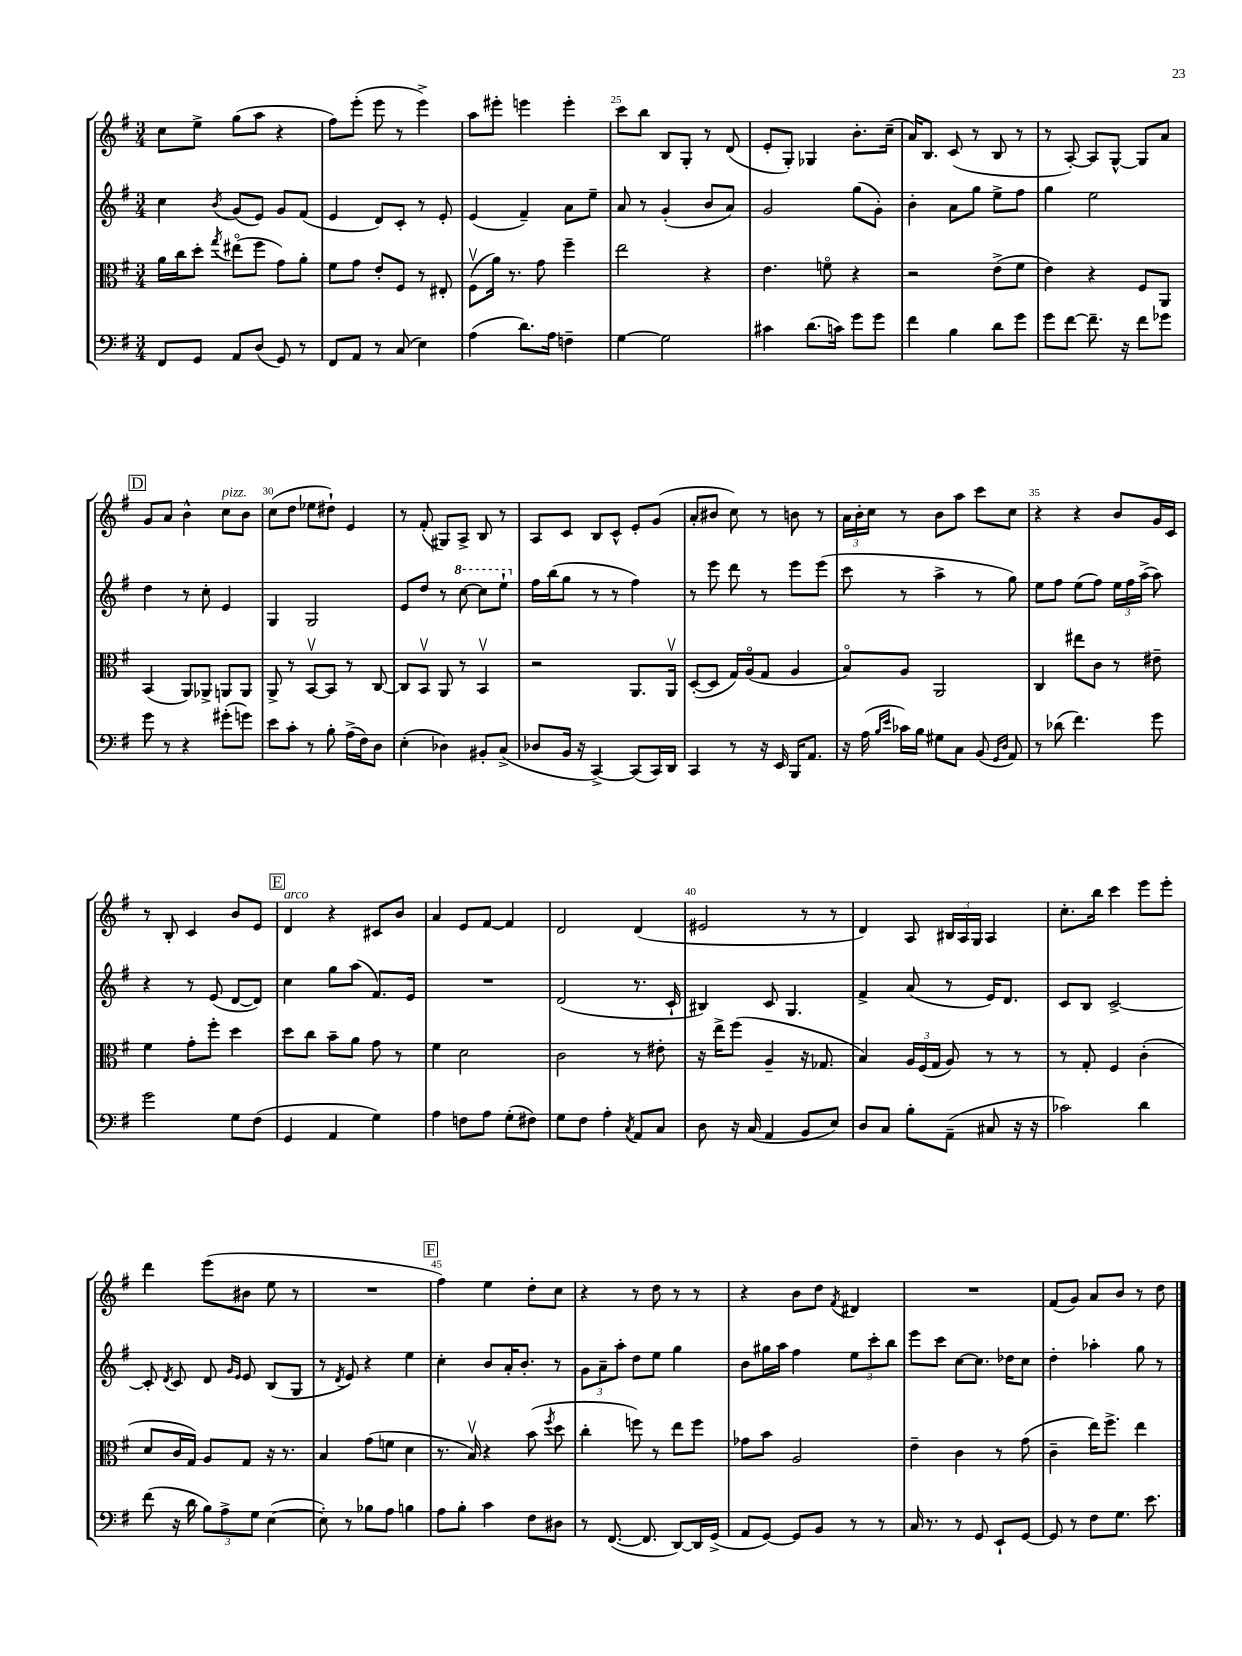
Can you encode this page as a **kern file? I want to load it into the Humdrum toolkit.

**kern	**kern	**kern	**kern
*staff4	*staff3	*staff2	*staff1
*clefF4	*clefC3	*clefG2	*clefG2
*k[f#]	*k[f#]	*k[f#]	*k[f#]
*M3/4	*M3/4	*M3/4	*M3/4
8FF#/L	16a\LL	4cc\	8cc\L
.	16cc\J	.	.
8GG/J	8dd'\J	.	8ee^\J
.	8qgg/	8qb/	.
8AA/L	(8ee#o\L	(8g/L	(8gg\L
(8D/J	8ff#\J	8e/J)	8aa\J
8GG/)	8g\L)	8g/L	4r
8r	8a'\J	(8f#/J	.
=	=	=	=
8FF#/L	8f#\L	4e/	8ff#\L)
8AA/J	8g\J	.	(8eee'\J
8r	8e'/L	8d/L)	8eee\
(8C/	8F#/J	8c'/J	8r
4E\)	8r	8r	4eee^\)
.	8E#'/	8e'/	.
=	=	=	=
(4A\	(8F#v\L	(4e/	8aa\L
.	16a\Jk)	.	8eee#'\J
.	8.r	.	.
8.d\L)	.	4f#~/)	4eee\
.	8g\	.	.
16A\Jk	.	.	.
4F~\	4ff#~\	8a\L	4eee'\
.	.	8ee~\J	.
=	=	=	=
[4G\	2ee\	8a/	8ccc\L
.	.	8r	8bb\J
2G\]	.	(4g'/	8B/L
.	.	.	8G'/J
.	4r	8b/L	8r
.	.	8a/J)	(8d/
=	=	=	=
4c#\	4.e\	2g/	8e'/L
.	.	.	8G'/J)
(8.d\L	.	.	4G-/
.	8fo\	.	.
16c\Jk)	.	.	.
8g\L	4r	(8gg\L	8.b'\L
8g\J	.	8g'\J)	.
.	.	.	(16cc~\Jk
=	=	=	=
4f#\	2r	4b'\	16a/LK)
.	.	.	8.B/J
4B\	.	8a\L	(8c/
.	.	8gg\J	8r
8d\L	(8e^\L	8ee^\L	8B/
8g\J	8f#\J	8ff#\J	8r
=	=	=	=
8g\L	4e\)	4gg\	8r
[8f#\J	.	.	[8A'/)
8.f#~\]	4r	2ee\	8A/]L
.	.	.	[8G^^/J
16r	.	.	.
8f#\L	8F#/L	.	8G/]L
8g-\J	8AA/J	.	8a/J
=	=	=	=
8g\	(4BB/	4dd\	8g/L
8r	.	.	8a/J
4r	8AA/L)	8r	4b^^\
.	8AA-^/J	8cc'\	.
(8g#'\L	8AA/L	4e/	8cc\L
8g\J)	8AA/J	.	8b\J
=	=	=	=
8e\L	8AA^/	4G/	(8cc\L
8c'\J	8r	.	8dd\J
8r	[8BBv/L	2G/	8ee-\L
8B'\	8BB/]J	.	8dd#`\J)
(16A^\LL	8r	.	4e/
16F#\J)	.	.	.
8D\J	[8C/	.	.
=	=	=	=
(4E'\	8C/]L	8e/L	8r
.	8BBv/J	8dd/J	(8f#'/
4D-\)	8AA/	8r	8G#/L)
.	8r	[8ccc\	8A^/J
8BB#'/L	4BBv/	8ccc\]L	8B/
(8C^/J	.	8eee`\J	8r
=	=	=	=
8D-/L	2r	16ff#\LL	8A/L
.	.	(16bb\J	.
16BB/Jk	.	8gg\J	8c/J
16r	.	.	.
[4CC^/)	.	8r	8B/L
.	.	8r	8c^^/J
(8CC/]L	8.AA/L	4ff#\)	8e'/L
16CC/L)	.	.	(8g/J
16DD/JJ	16AAv/Jk	.	.
=	=	=	=
4CC/	([8D'/L	8r	8a'/L
.	8D/]J	8eee\	8b#/J
8r	16G/LL)	8ddd\	8cc\)
.	(16Ao/J	.	.
16r	8G/J	8r	8r
16EE/	.	.	.
16BBB/LK	4A/	8eee\L	8b\
8.AA/J	.	.	.
.	.	(8eee\J	8r
=	=	=	=
16r	8Bo/L)	8ccc\	24a\LL
.	.	.	24b'\
(16A\	.	.	.
.	.	.	24cc\JJ
16qqB/LL	.	.	.
16qqe/JJ	.	.	.
16c-\LL)	8A/J	8r	8r
16B\JJ	.	.	.
8G#\L	2AA/	4aa^\	8b\L
8C\J	.	.	8aa\J
(8BB/	.	8r	8ccc\L
16qqGG/LL	.	.	.
16qqD/JJ	.	.	.
8AA/)	.	8gg\)	8cc\J
=	=	=	=
8r	4C/	8ee\L	4r
(8d-\	.	8ff#\J	.
4.f#\)	8ee#\L	(8ee\L	4r
.	8c\J	8ff#\J)	.
.	8r	24ee\LL	8b/L
.	.	24ff#\	.
.	.	(24aa^\JJ	.
8g\	8e#~\	8aa\)	16g/L
.	.	.	16c/JJ
=	=	=	=
2g\	4f#\	4r	8r
.	.	.	8B'/
.	8g'\L	8r	4c/
.	8ff#'\J	(8e/	.
8G\L	4dd\	[8d/L	8b/L
(8F#\J	.	8d/]J)	8e/J
=	=	=	=
4GG/	8dd\L	4cc\	4d/
.	8cc\J	.	.
4AA/	8b~\L	8gg\L	4r
.	8a\J	(8aa\J	.
4G\)	8g\	8.f#/L)	8c#/L
.	8r	.	8b/J
.	.	16e/Jk	.
=	=	=	=
4A\	4f#\	2.r	4a/
8F\L	2d\	.	8e/L
8A\J	.	.	[8f#/J
(8G'\L	.	.	4f#/]
8F#\J)	.	.	.
=	=	=	=
8G\L	2c\	(2d/	2d/
8F#\J	.	.	.
4A'\	.	.	.
8qC/	.	.	.
8AA/L	8r	8.r	(4d/
8C/J	8e#'\	.	.
.	.	16c`/	.
=	=	=	=
8D\	16r	4B#/)	2e#/
.	16ee^\LK	.	.
16r	(8ff#\J	.	.
(16C/	.	.	.
4AA/	4A~/	8c/	.
.	.	4.G/	.
8BB/L	16r	.	8r
.	8.G-/	.	.
8E/J)	.	.	8r
=	=	=	=
8D/L	4B/)	4f#^/	4d/)
8C/J	.	.	.
8B'\L	24A/LL	(8a/	8A/
.	(24F#/	.	.
.	24G/JJ	.	.
(8AA~\J	8A/)	8r	24B#/LL
.	.	.	24A/
.	.	.	24G/JJ
8C#/	8r	16e/LK)	4A/
.	.	8.d/J	.
16r	8r	.	.
16r	.	.	.
=	=	=	=
2c-\)	8r	8c/L	8.cc'\L
.	8G'/	8B/J	.
.	.	.	16bb\Jk
.	4F#/	[2c^/	4ccc\
4d\	(4c'\	.	8eee\L
.	.	.	8eee'\J
=	=	=	=
(8f#\	8d/L	8c'/]	4ddd\
.	.	8qd/	.
16r	16c/L	8c/	.
16d\	16G/JJ)	.	.
12B\L)	8A/L	8d/	(8eee\L
12A^\	.	.	.
.	.	16qqg/LL	.
.	.	16qqe/JJ	.
.	8G/J	8e/	8b#\J
12G\J	.	.	.
([4E\	16r	(8B/L	8ee\
.	8.r	.	.
.	.	8G/J	8r
=	=	=	=
8E'\])	4B/	8r	2.r
.	.	8qd/	.
8r	.	8e/)	.
8B-\L	(8g\L	4r	.
8A\J	8f\J	.	.
4B\	4d\	4ee\	.
=	=	=	=
8A\L	8.r	4cc'\	4ff#\)
8B'\J	.	.	.
.	16Bv/)	.	.
4c\	4r	8b/L	4ee\
.	.	16a'/K	.
.	.	8.b'/J	.
8F#\L	(8b\	.	8dd'\L
.	8qff#/	.	.
8D#\J	8dd\	8r	8cc\J
=	=	=	=
8r	4cc'\	12g\L	4r
.	.	12a~\	.
([8.FF#/	.	.	.
.	.	12aa'\J	.
.	8ff\)	8dd\L	8r
8.FF#/]	.	.	.
.	8r	8ee\J	8dd\
[8DD/L)	8ee\L	4gg\	8r
16DD/]L	8ff\J	.	8r
(16GG^/JJ	.	.	.
=	=	=	=
8AA/L	8g-\L	8b\L	4r
[8GG/J)	8b\J	16gg#\L	.
.	.	16aa\JJ	.
8GG/]L	2A/	4ff#\	8b\L
8BB/J	.	.	8dd\J
.	.	.	8qf#/
8r	.	12ee\L	4d#/
.	.	12ccc'\	.
8r	.	.	.
.	.	12bb\J	.
=	=	=	=
16C/	4e~\	8eee\L	2.r
8.r	.	.	.
.	.	8ccc\J	.
8r	4c\	[8cc\L	.
8GG/	.	8.cc\]J	.
8EE`/L	8r	.	.
.	.	16dd-\LK	.
[8GG/J	(8g\	8cc\J	.
=	=	=	=
8GG/]	4c~\	4dd'\	(8f#/L
8r	.	.	8g/J)
8F#\L	16ee\LK)	4aa-'\	8a/L
.	8.ff#^\J	.	.
8.G\J	.	.	8b/J
.	4ee\	8gg\	8r
8.e\	.	.	.
.	.	8r	8dd\
==	==	==	==
*-	*-	*-	*-
